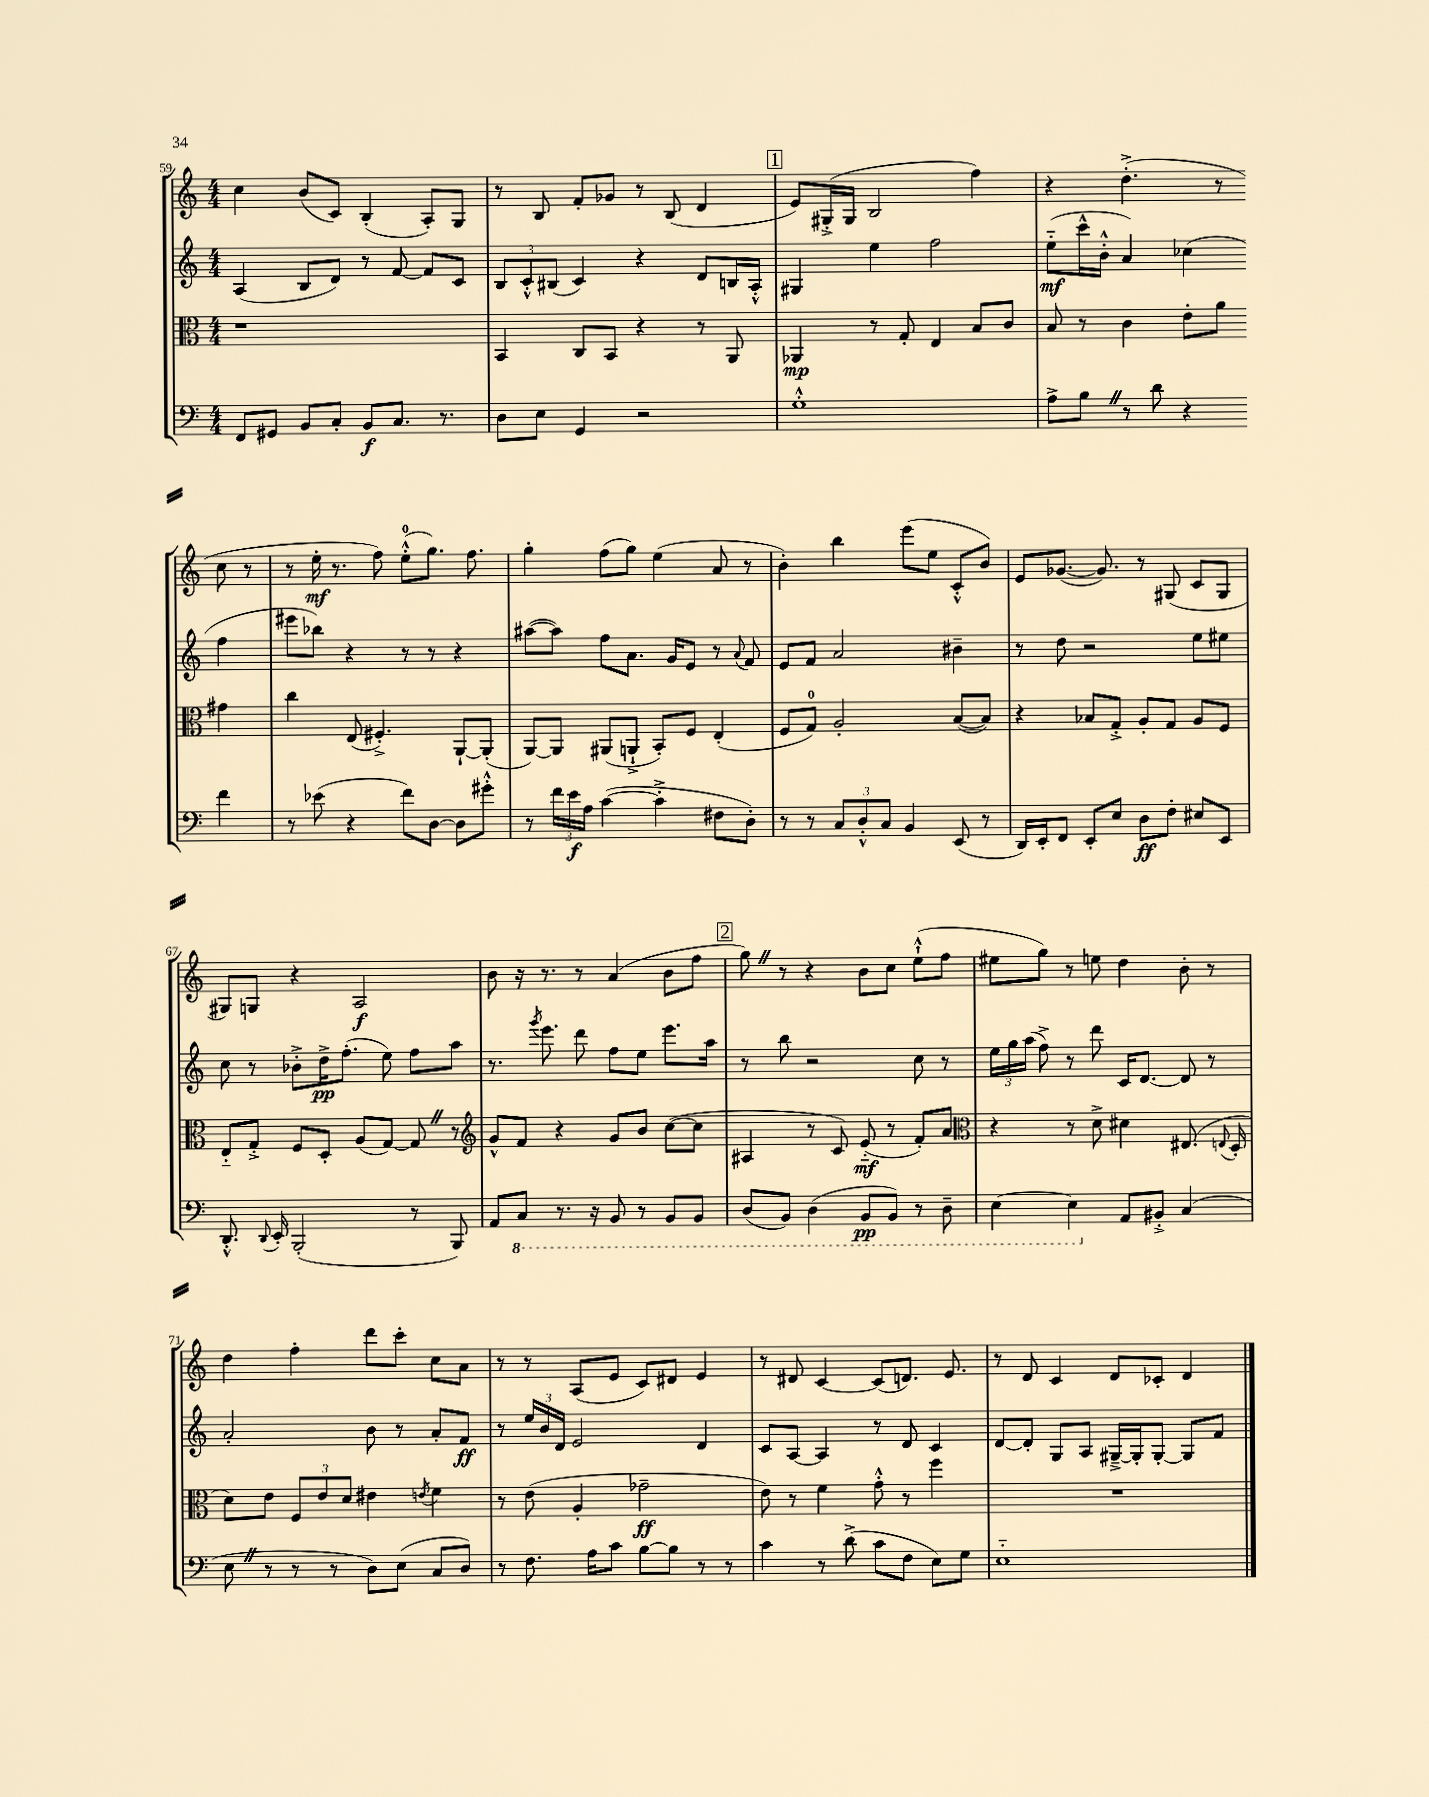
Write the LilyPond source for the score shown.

<<
\new StaffGroup <<
\new Staff = "s0" {
    \clef treble \key c \major \numericTimeSignature \time 4/4
    \autoBeamOff c''4 b'8[( c'8]) b4-.( a8[-.) g8] |
    r8 b8 f'8[-. ges'8] r8 b8( d'4 |
    \mark \markup { \box "1" } e'8[) gis16-.->( gis16] b2 f''4) |
    r4 d''4.-.->( r8 c''8 r8 |
    r8 e''16-.\mf r8. f''8) e''8[-0-.-^( g''8.]) f''8. |
    g''4-. f''8[( g''8]) e''4( a'8 r8 |
    b'4-.) b''4 e'''8[( e''8] c'8[-.-^ b'8]) |
    e'8[ ges'8.]~( ges'8.) r8 gis8( c'8[ gis8] |
    gis8[) g8] r4 a2\f |
    b'8 r16 r8. r8 a'4( b'8[ f''8] |
    \mark \markup { \box "2" } g''8) \once \override BreathingSign.text = \markup { \musicglyph "scripts.caesura.straight" } \breathe r8 r4 b'8[ c''8] e''8[-!-^( f''8] |
    eis''8[ g''8]) r8 e''8 d''4 b'8-. r8 |
    d''4 f''4-. d'''8[ c'''8]-. c''8[ a'8] |
    r8 r8 a8[( e'8] c'8[) dis'8] e'4 |
    r8 dis'8 c'4~ c'8[( d'8.]) e'8. |
    r8 d'8 c'4 d'8[ ces'8]-. d'4 \bar "|." |
}
\new Staff = "s1" {
    \clef treble \key c \major \numericTimeSignature \time 4/4
    \autoBeamOff a4( b8[ d'8]) r8 f'8~ f'8[ c'8] |
    \tuplet 3/2 { b8[ c'8-.-^ bis8]( } c'4) r4 d'8[ b16 a16]-.-^ |
    \mark \markup { \box "1" } gis4 e''4 f''2 |
    e''8[-_\mf( c'''16-^ b'16]-.-^ a'4) ces''4( f''4 |
    eis'''8[ bes''8]) r4 r8 r8 r4 |
    ais''8[~( ais''8]) f''8[ a'8.] g'16[ e'8] r8 \appoggiatura { a'8 } f'8 |
    e'8[ f'8] a'2 bis'4-- |
    r8 d''8 r2 e''8[ eis''8] |
    c''8 r8 bes'8[-.-> d''16->\pp f''8.]-.( e''8) f''8[ a''8] |
    r8. \acciaccatura { g'''8 } e'''8. d'''8 f''8[ e''8] e'''8.[ a''16] |
    \mark \markup { \box "2" } r8 b''8 r2 c''8 r8 |
    \tuplet 3/2 { e''16[ g''16 a''16]( } f''8->) r8 d'''8 c'16[ d'8.]~ d'8 r8 |
    a'2-. b'8 r8 a'8[-. f'8]\ff |
    r8 \tuplet 3/2 { e''16[ b'16 d'16] } e'2 d'4 |
    c'8[ a8]~ a4 r8 d'8 c'4 |
    d'8[~ d'8]-. g8[ a8] gis16[~---> gis16-. gis8]~-. gis8[ f'8] \bar "|." |
}
\new Staff = "s2" {
    \clef alto \key c \major \numericTimeSignature \time 4/4
    \autoBeamOff r1 |
    b,4 c8[ b,8] r4 r8 a,8 |
    \mark \markup { \box "1" } aes,4\mp r8 g8-. e4 b8[ c'8] |
    b8 r8 c'4 e'8[-. a'8] gis'4 |
    c''4 e8( fis4.-.->) a,8[~-! a,8]-.( |
    a,8[~) a,8] ais,8[( a,8]-!-> b,8[-.) f8] e4-.( |
    f8[ g8]-0) a2-. b8[~( b8]) |
    r4 bes8[ g8]-.-> a8[-. g8] a8[ f8] |
    e8[-_ g8]-.-> f8[ d8]-. a8[( g8]~) g8 \once \override BreathingSign.text = \markup { \musicglyph "scripts.caesura.straight" } \breathe r8 |
    \clef treble g'8[-^ f'8] r4 g'8[ b'8] c''8[~( c''8] |
    \mark \markup { \box "2" } ais4 r8 c'8) e'8-_\mf( r8 f'8[-.) a'8] |
    \clef alto r4 r8 d'8-> dis'4 eis8.( \appoggiatura { e8 } d16-. |
    d'8[) e'8] \tuplet 3/2 { f8[ e'8 d'8] } eis'4 \acciaccatura { e'8 } f'4 |
    r8 e'8( a4-. ges'2--\ff |
    e'8) r8 f'4 g'8-.-^ r8 f''4 |
    R1 \bar "|." |
}
\new Staff = "s3" {
    \clef bass \key c \major \numericTimeSignature \time 4/4
    \autoBeamOff f,8[ gis,8] b,8[ c8]-. b,8[\f c8.] r8. |
    d8[ e8] g,4 r2 |
    \mark \markup { \box "1" } g1-.-^ |
    a8[-> b8] \once \override BreathingSign.text = \markup { \musicglyph "scripts.caesura.straight" } \breathe r8 d'8 r4 f'4 |
    r8 ees'8( r4 f'8[) d8]~ d8[ gis'8]-.-^ |
    r8 \tuplet 3/2 { f'16[ e'16\f a16] } c'4~( c'4-.-> fis8[ d8]-.) |
    r8 r8 \tuplet 3/2 { c8[ d8-.-^ c8] } b,4 e,8( r8 |
    d,16[) e,16-. f,8] e,8[-. e8] d8[\ff f8]-. eis8[ e,8] |
    d,8.-.-^ \appoggiatura { d,8 } e,16-. b,,2-.( r8 b,,8) |
    a,8[ \ottava #-1 c,8] r8. r16 b,,8 r8 b,,8[ b,,8] |
    \mark \markup { \box "2" } d,8[( b,,8]) d,4( b,,8[\pp b,,8]) r8 d,8-- |
    e,4~ e,4 \ottava #0 a,8[ bis,8]-.-> c4( |
    e8 \once \override BreathingSign.text = \markup { \musicglyph "scripts.caesura.straight" } \breathe r8 r8 r8 d8[) e8]( c8[ d8]) |
    r8 f8. a16[ c'8] b8[~ b8] r8 r8 |
    c'4 r8 d'8->( c'8[ f8] e8[) g8] |
    e1-_ \bar "|." |
}
>>
>>
\layout { \context { \Score currentBarNumber = #59 } }
